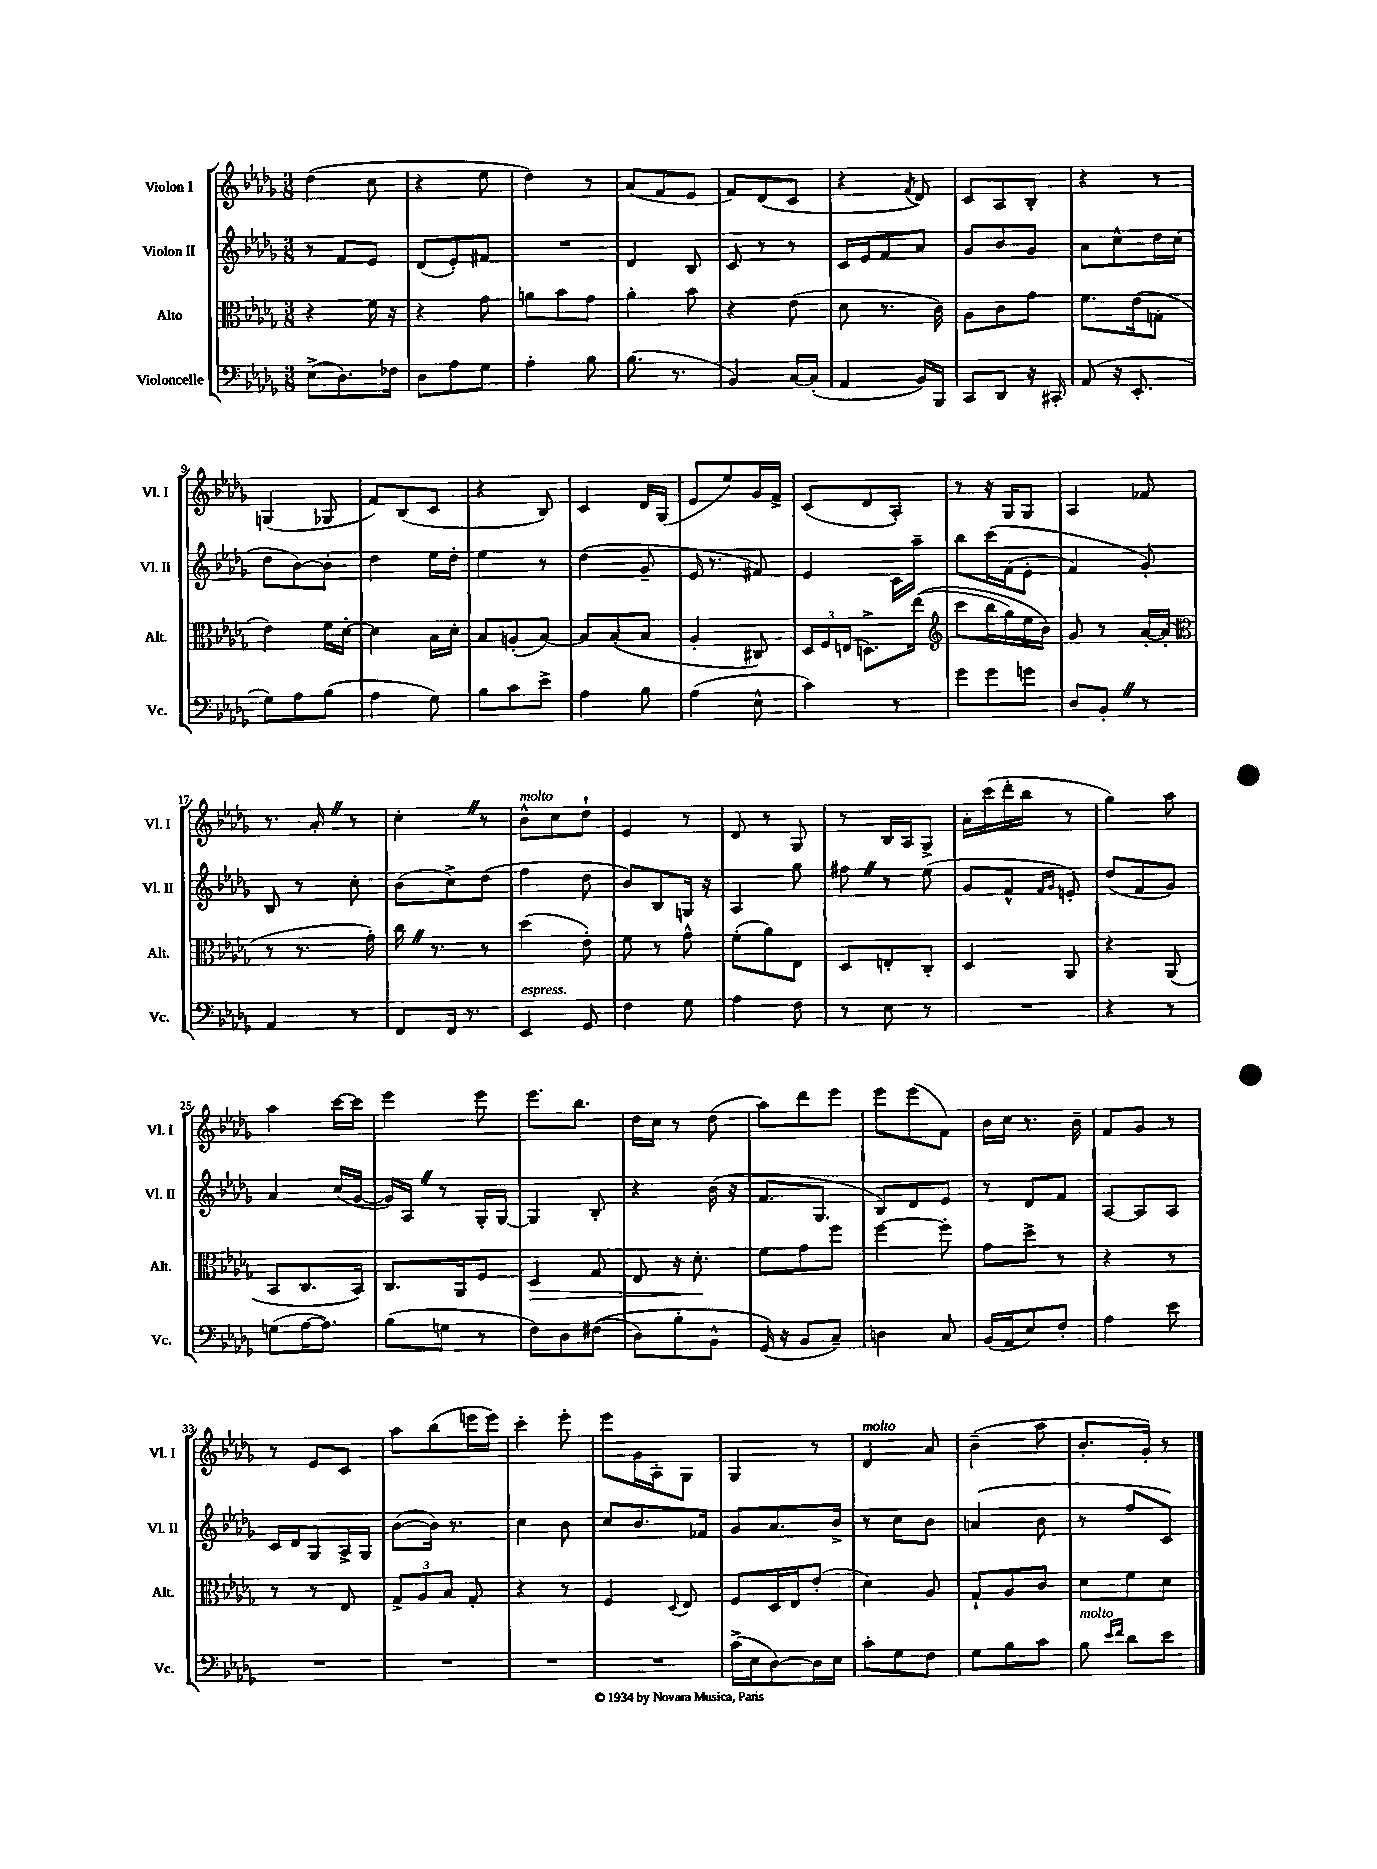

**kern	**kern	**kern	**kern
*staff4	*staff3	*staff2	*staff1
*clefF4	*clefC3	*clefG2	*clefG2
*k[b-e-a-d-g-]	*k[b-e-a-d-g-]	*k[b-e-a-d-g-]	*k[b-e-a-d-g-]
*M3/8	*M3/8	*M3/8	*M3/8
(8E-^\L	4r	8r	(4dd-\
8.D-\)	.	8f/L	.
.	16f\	8e-/J	8cc\
16F-\Jk	16r	.	.
=	=	=	=
8D-\L	4r	(8d-/L	4r
8A-\	.	8e-'/)	.
8G-\J	8g-\	8f#/J	8ee-\
=	=	=	=
4A-'\	8a\L	4.r	4dd-\)
.	8b-\	.	.
8B-\	8g-\J	.	8r
=	=	=	=
(8.B-\	4a-'\	4d-/	(8a-/L
.	.	.	8f/
8.r	.	.	.
.	8b-\	8B-/	8e-/J
=	=	=	=
4BB-/)	4r	8c/	8f/L)
.	.	8r	(8d-/
[16C/LL	(8e-\	8r	8c/J
(16C'/]JJ	.	.	.
=	=	=	=
4AA-/	8d-\	16c/LL	4r
.	.	16e-/J	.
.	8.r	8f/	.
.	.	.	8qf/
16BB-/LL)	.	8a-/J	8d-/)
16BBB-/JJ	16c\)	.	.
=	=	=	=
8CC/L	8A-\L	8g-/L	8c/L
8DD-/J	8c\	8b-/	8A-/
16r	8g-\J	8g-/J	8B-'/J
16CC#'/	.	.	.
=	=	=	=
(8AA-/	8.f\L	8a-\L	4r
16r	.	8cc^^\	.
8.EE-'/	(16e-\k	.	.
.	8G'\J	16dd-\L	8r
.	.	(16cc\JJ	.
=	=	=	=
8G-\L)	4e-\)	8dd-\L	(4G/
8A-\	.	[8b-\)	.
(8B-\J	16f\LL	8b-'\]J	8G-/
.	[16d-'\JJ	.	.
=	=	=	=
4A-\	4d-\]	4dd-\	8f/L)
.	.	.	(8B-/
8G-\)	16B-\LL	16ee-\LL	8c/J
.	16d-'\JJ	16dd-'\JJ	.
=	=	=	=
8B-\L	8B-/L	4ee-\	4r
8c\	(8A'/	.	.
8e-^\J	[8B-/J)	8r	8B-/)
=	=	=	=
4A-\	8B-/]L	(4dd-\	4c/
.	(8B-'/	.	.
8B-\	8B-/J	8g-~/	16d-/LL
.	.	.	(16G-/JJ
=	=	=	=
(4A-\	4A-'/	16e-/	8e-/L
.	.	8.r	.
.	.	.	8ee-/)
8E-^^\	8C#/)	8f#/)	16g-/L
.	.	.	16f^/JJ
=	=	=	=
4c\)	24D-/LL	4e-/	(8c/L
.	24F/	.	.
.	(24E/JJ	.	.
.	8.D^\L)	.	8d-/
8r	.	16c\LL	8A-'/J)
.	&((16ee-\Jk	16aa-~\JJ	.
=	=	=	=
*	*clefG2	*	*
8g-\L	8ccc\L	8bb-\L	8r
8g-\	16bb-\L	&(16ccc\L	16r
.	16gg-\)	(16f\J	16G-/LK
8g\J	16ee-\	8e-'\J	8G-/J
.	16b-\JJ&)	.	.
=	=	=	=
8D-/L	8g-/	4f/)	4A-/
8BB-'/J	8r	.	.
8r	[16a-'/LL	8g-'/&)	8f-/
.	(16a-'/]JJ	.	.
=	=	=	=
*	*clefC3	*	*
4AA-/	8r	8B-/	8.r
.	8.r	8r	.
.	.	.	16a-'/
8r	.	8cc'\	8r
.	16g-'\)	.	.
=	=	=	=
8FF/L	16cc\	(8b-\L	4cc'\
.	8.r	.	.
16FF/Jk	.	8cc^\)	.
8.r	.	.	.
.	8r	(8dd-\J	8r
=	=	=	=
4EE-/	(4dd-\	4ff\	8b-^^\L
.	.	.	8cc\
8GG-/	8e-'\)	8dd-\	8dd-`\J
=	=	=	=
4F\	8f\	8b-/L)	4e-/
.	8r	8B-/	.
8G-\	8g-^^\	16G/Jk	8r
.	.	16r	.
=	=	=	=
4A-\	(8f'\L	4A-/	8d-/
.	8a-\)	.	8r
8F\	8E-\J	8gg-\	8G-/
=	=	=	=
8r	8D-/L	8ff#\	8r
8E-\	8E'/	8r	16B-/LL
.	.	.	16A-/J
8r	8C'/J	(8ee-\	8G-^/J
=	=	=	=
4.r	4D-/	8g-/L	16a-'\LL
.	.	.	(16ccc\
.	.	8f^^/J	16ddd-'\
.	.	.	16bb-\JJ
.	.	16qqf/LL	.
.	.	16qqg-/JJ	.
.	8AA-/	8e'/)	8r
=	=	=	=
4r	4r	(8dd-/L	4gg-\)
.	.	8f/	.
8r	(8AA-/	8g-/J)	8aa-\
=	=	=	=
(8G\L	8BB-/L	4a-/	4aa-\
[16A-\K	8.C/	.	.
8.A-\]J)	.	.	.
.	.	(16cc/LL	[16ccc\LL
.	16BB-/Jk)	[16g-/JJ	16ccc\]JJ
=	=	=	=
(8B-\L	8.C/L	16g-/]LL)	4eee-\
.	.	16A-/JJ	.
8G\J	.	8r	.
.	16AA-/k	.	.
8r	8F/J	16G-'/LL	8eee-\
.	.	[16G-/JJ	.
=	=	=	=
8F\L)	4D-/	4G-/]	8.eee-\L
8D-\	.	.	.
.	.	.	8.bb-\J
&((8F#\J	8G-/	8B-'/	.
=	=	=	=
8D-\L)	8E-/	4r	16dd-\LL
.	.	.	16cc\JJ
8B-'\	16r	.	8r
.	8.d-'\	.	.
8BB-^^\J	.	(16b-\	(8dd-\
.	.	16r	.
=	=	=	=
(16GG-/&)	8f\L	8.f/L	8aa-\L)
16r	.	.	.
8BB-/L	8g-\	.	8ddd-\
.	.	8.G-/J	.
8C~/J)	8ff\J	.	8eee-\J
=	=	=	=
4D\	[4ff\	8B-/L)	8eee-\L
.	.	8d-/	(8eee-\
8C/	8ff'\]	8e-/J	8f\J)
=	=	=	=
(16BB-/LL	8g-\L	8r	16b-\LL
16AA-/J	.	.	16cc\JJ
8E-/)	8dd-^\J	8d-/L	8.r
8F'/J	8r	8f/J	.
.	.	.	16b-~\
=	=	=	=
4A-\	4r	[8A-/L	8f/L
.	.	8A-/]	8g-/J
8e-\	8r	8A-/J	8r
=	=	=	=
4.r	8r	16c/LL	8r
.	.	16d-/J	.
.	8r	8G-/	8e-/L
.	8E-/	16A-^/L	8c/J
.	.	16G-/JJ	.
=	=	=	=
4.r	12G-^/L	([8b-\L	8aa-\L
.	12A-/	.	.
.	.	16b-\]Jk)	(8bb-\
.	12B-/J	.	.
.	.	8.r	.
.	8G-'/	.	16eee\L
.	.	.	16eee\JJ)
=	=	=	=
4.r	4r	4cc\	4ccc'\
.	8r	8b-\	8eee-'\
=	=	=	=
4.r	4F/	8cc/L	8eee-\L
.	.	8.b-/	16g-\L
.	.	.	16A-'\J
.	8qqD-/	.	.
.	8E-/	.	8G-\J
.	.	16f-/Jk	.
=	=	=	=
(16c^\LL	8F/L	8g-/L	4G-/
16E-\J	.	.	.
[8D-\)	16D-/L	8.a-/	.
.	16E-/J	.	.
16D-\]L	(8e-'/J	.	8r
16E-\JJ	.	16b-^/Jk	.
=	=	=	=
8c'\L	4d-\)	8r	4d-/
8G-\	.	8cc\L	.
8F\J	8A-/	8b-\J	8a-/
=	=	=	=
8G-\L	8G-`/L	(4a/	(4b-~\
8B-\	8A-/	.	.
8c\J	8c/J	8b-\	8aa-\
=	=	=	=
8B-\	8d-\L	8r	8.b-'/L
16qqe-/LL	.	.	.
16qqf/JJ	.	.	.
8d-\L	8f\	8ff/L	.
.	.	.	16g-'/Jk)
8e-\J	8d-\J	8c/J)	8r
==	==	==	==
*-	*-	*-	*-
